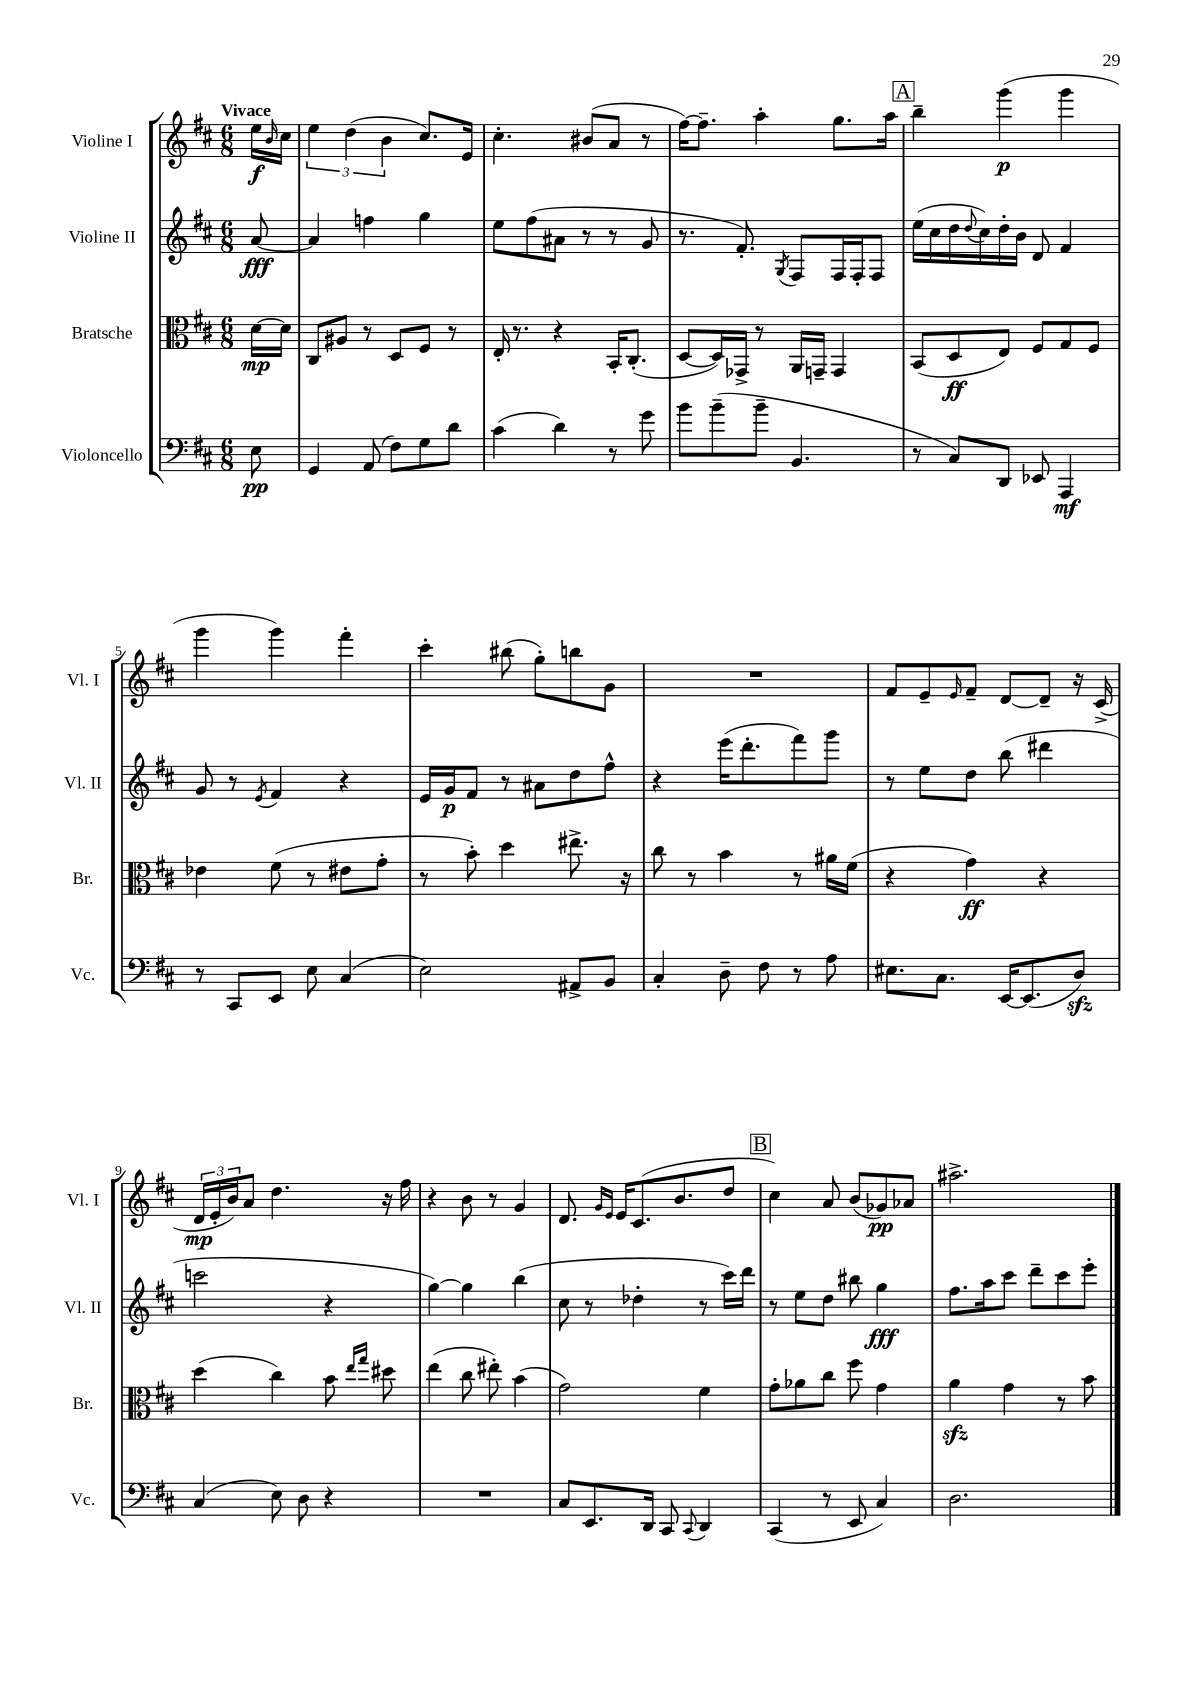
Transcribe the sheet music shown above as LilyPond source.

<<
\new StaffGroup <<
\new Staff = "s0" \with { instrumentName = "Violine I" shortInstrumentName = "Vl. I" } {
    \clef treble \key d \major \numericTimeSignature \time 6/8 \partial 8 \tempo "Vivace"
    e''16\f \grace { b'16 } cis''16 |
    \tuplet 3/2 { e''4 d''4( b'4 } cis''8.) e'16 |
    cis''4.-. bis'8( a'8 r8 |
    fis''16~) fis''8.-- a''4-. g''8. a''16 |
    \mark \markup { \box "A" } b''4-- g'''4\p( g'''4 |
    g'''4 g'''4) fis'''4-. |
    cis'''4-. bis''8( g''8-.) b''8 g'8 |
    R2. |
    fis'8 e'8-- \grace { e'16 } fis'8-- d'8~ d'8-- r16 cis'16->( |
    \tuplet 3/2 { d'16\mp e'16-. b'16) } a'8 d''4. r16 fis''16 |
    r4 b'8 r8 g'4 |
    d'8. \grace { g'16 e'16 } e'16 cis'8.( b'8. d''8 |
    \mark \markup { \box "B" } cis''4) a'8 b'8( ges'8\pp) aes'8 |
    ais''2.-> \bar "|." |
}
\new Staff = "s1" \with { instrumentName = "Violine II" shortInstrumentName = "Vl. II" } {
    \clef treble \key d \major \numericTimeSignature \time 6/8 \partial 8
    a'8~\fff |
    a'4 f''4 g''4 |
    e''8 fis''8( ais'8 r8 r8 g'8 |
    r8. fis'8.-.) \acciaccatura { g8 } fis8 fis16 fis16-. fis8 |
    \mark \markup { \box "A" } e''16( cis''16 d''16 \appoggiatura { d''8 } cis''16) d''16-. b'16 d'8 fis'4 |
    g'8 r8 \acciaccatura { e'8 } fis'4 r4 |
    e'16 g'16\p fis'8 r8 ais'8 d''8 fis''8-^ |
    r4 e'''16( d'''8.-. fis'''8) g'''8 |
    r8 e''8 d''8 b''8( dis'''4 |
    c'''2 r4 |
    g''4~) g''4 b''4( |
    cis''8 r8 des''4-. r8 cis'''16) d'''16 |
    \mark \markup { \box "B" } r8 e''8 d''8 bis''8 g''4\fff |
    fis''8. a''16 cis'''8 d'''8-- cis'''8 e'''8-. \bar "|." |
}
\new Staff = "s2" \with { instrumentName = "Bratsche" shortInstrumentName = "Br." } {
    \clef alto \key d \major \numericTimeSignature \time 6/8 \partial 8
    d'16~\mp d'16 |
    cis8 ais8 r8 d8 fis8 r8 |
    e16-. r8. r4 b,16-. cis8.-.( |
    d8~ d16) ges,16-> r8 a,16 g,16-- g,4 |
    \mark \markup { \box "A" } b,8( d8\ff e8) fis8 g8 fis8 |
    ees'4 fis'8( r8 eis'8 g'8-. |
    r8 b'8-.) d''4 eis''8.-> r16 |
    cis''8 r8 b'4 r8 ais'16 fis'16( |
    r4 g'4\ff) r4 |
    d''4( cis''4) b'8 \grace { e''16 g''16 } dis''8 |
    e''4( cis''8 eis''8-.) b'4( |
    g'2) fis'4 |
    \mark \markup { \box "B" } g'8-. aes'8 cis''8 fis''8 g'4 |
    a'4\sfz g'4 r8 b'8 \bar "|." |
}
\new Staff = "s3" \with { instrumentName = "Violoncello" shortInstrumentName = "Vc." } {
    \clef bass \key d \major \numericTimeSignature \time 6/8 \partial 8
    e8\pp |
    g,4 a,8( fis8) g8 d'8 |
    cis'4( d'4) r8 g'8 |
    b'8 b'8--( b'8-- b,4. |
    \mark \markup { \box "A" } r8 cis8) d,8 ees,8 a,,4\mf |
    r8 cis,8 e,8 e8 cis4( |
    e2) ais,8-> b,8 |
    cis4-. d8-- fis8 r8 a8 |
    eis8. cis8. e,16~ e,8.( d8\sfz) |
    cis4( e8) d8 r4 |
    R2. |
    cis8 e,8. d,16 cis,8 \appoggiatura { cis,8 } d,4 |
    \mark \markup { \box "B" } cis,4( r8 e,8 cis4) |
    d2. \bar "|." |
}
>>
>>
